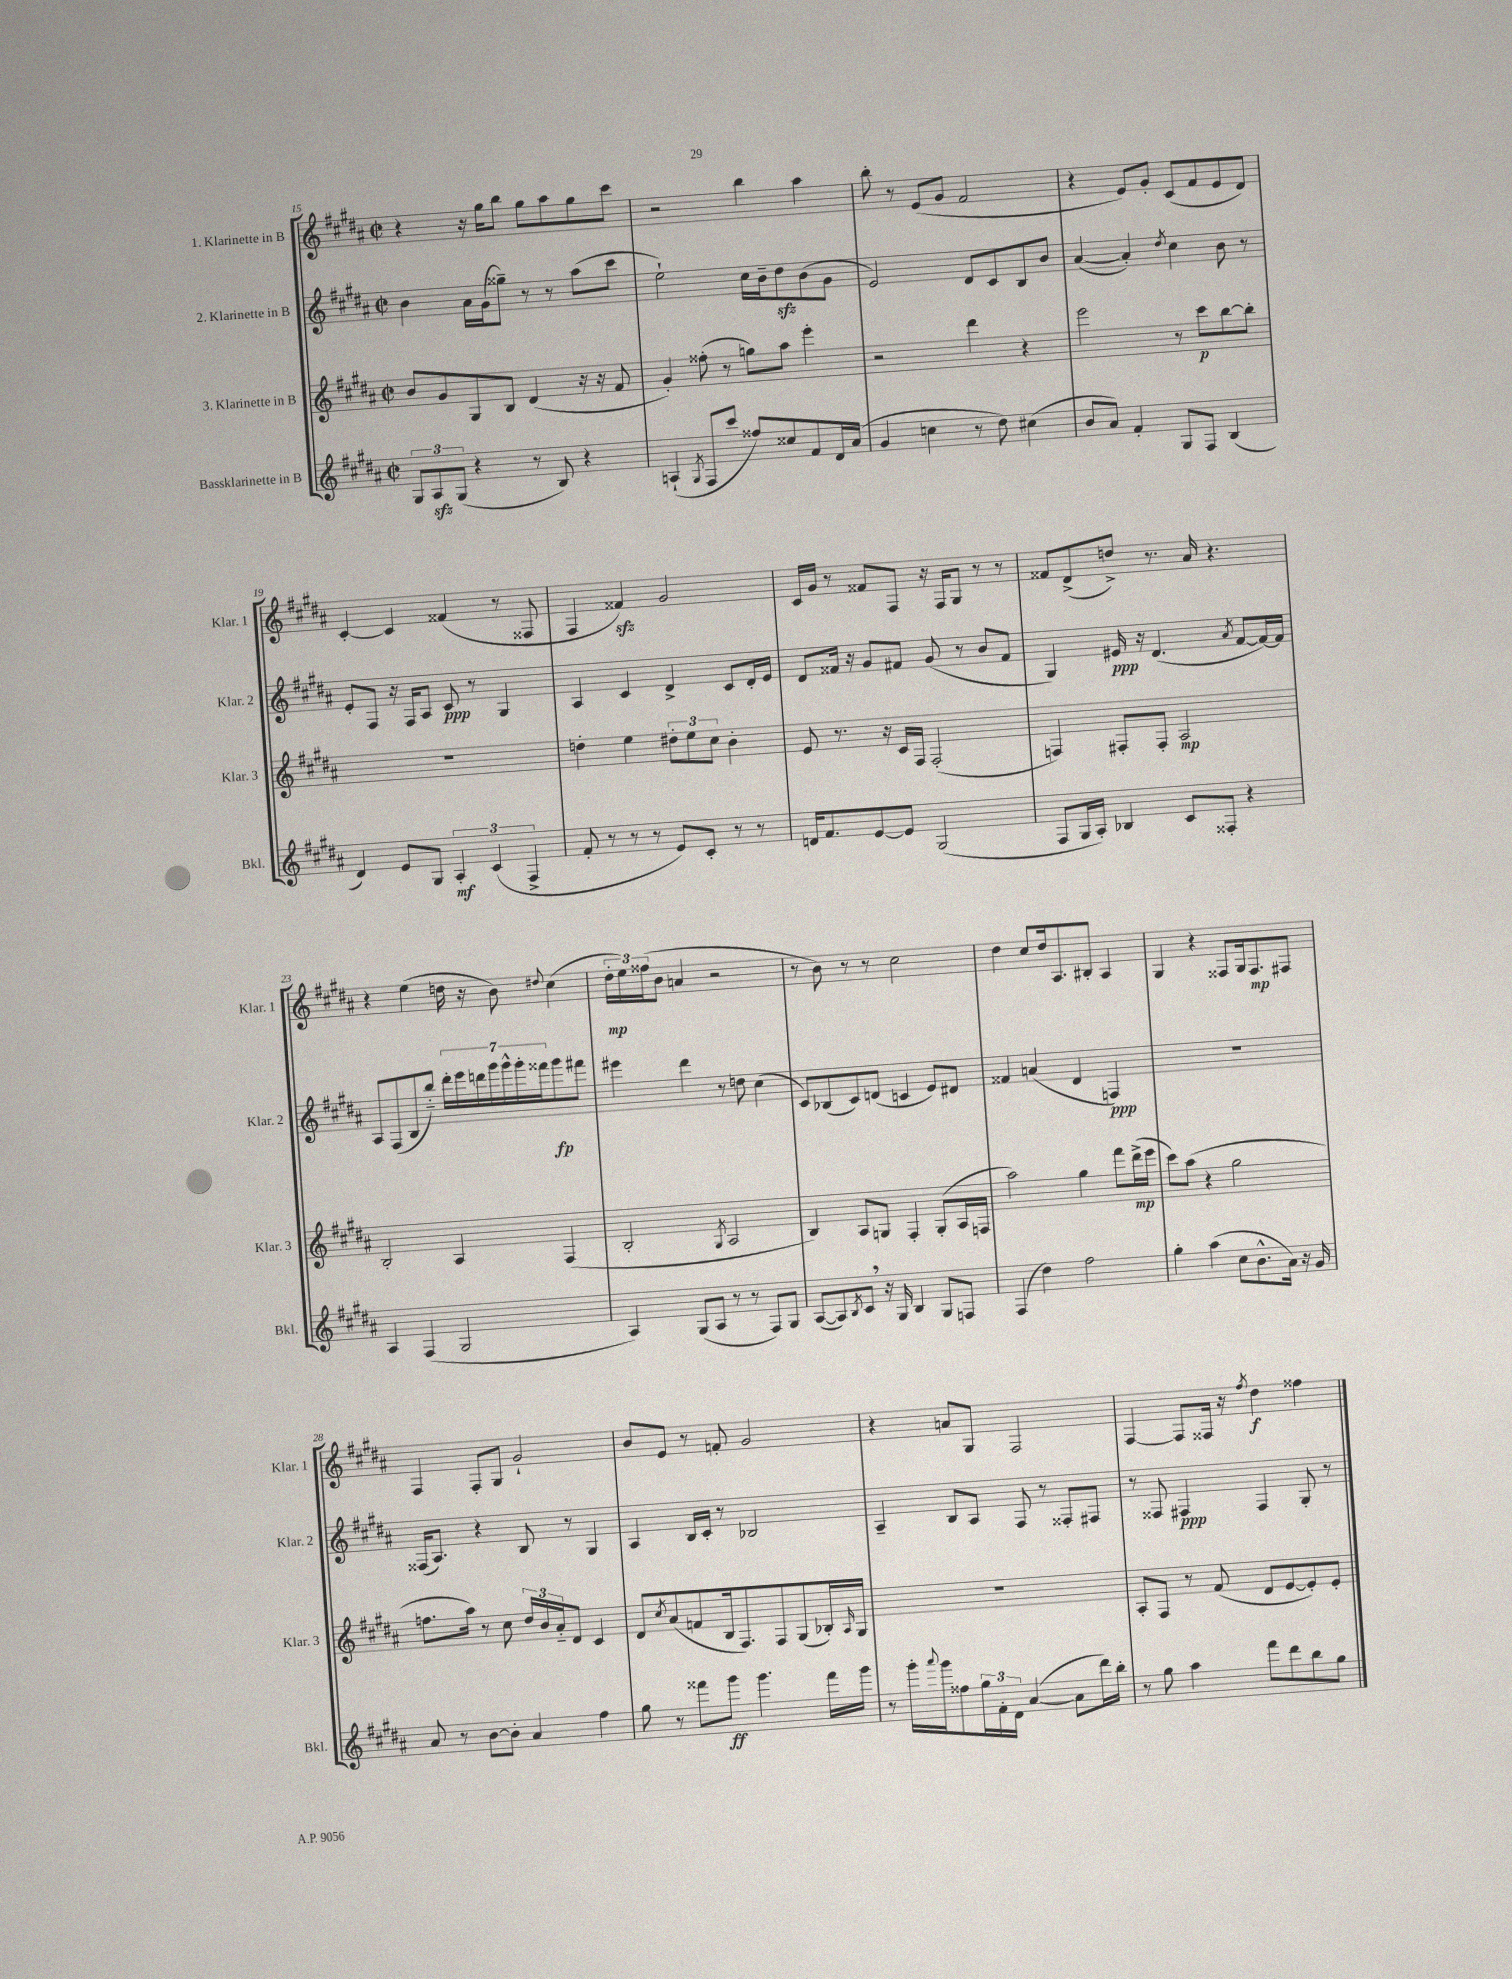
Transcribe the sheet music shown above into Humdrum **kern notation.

**kern	**dynam	**kern	**dynam	**kern	**dynam	**kern	**dynam
*part4	*part4	*part3	*part3	*part2	*part2	*part1	*part1
*staff4	*staff4	*staff3	*staff3	*staff2	*staff2	*staff1	*staff1
*I"Bassklarinette in B	*	*I"3. Klarinette in B	*	*I"2. Klarinette in B	*	*I"1. Klarinette in B	*
*I'Bkl.	*	*I'Klar. 3	*	*I'Klar. 2	*	*I'Klar. 1	*
*clefG2	*	*clefG2	*	*clefG2	*	*clefG2	*
*k[f#c#g#d#a#]	*	*k[f#c#g#d#a#]	*	*k[f#c#g#d#a#]	*	*k[f#c#g#d#a#]	*
*M2/2	*	*M2/2	*	*M2/2	*	*M2/2	*
*met(c|)	*	*met(c|)	*	*met(c|)	*	*met(c|)	*
=15	=15	=15	=15	=15	=15	=15	=15
12G#/L	.	8b/L	.	4b\	.	4r	.
12A#zz/	.	.	.	.	.	.	.
.	.	8g#/	.	.	.	.	.
(12G#/J	.	.	.	.	.	.	.
4r	.	8G#/	.	16a#\LL	.	16r	.
.	.	.	.	(16g#\J	.	16gg#\KL	.
.	.	8B/J	.	8gg##X~\J)	.	8bb\J	.
8r	.	(4d#/	.	8r	.	8gg#\L	.
8B/)	.	.	.	8r	.	8aa#\	.
4r	.	16r	.	(8aa#\L	.	8gg#\	.
.	.	16r	.	.	.	.	.
.	.	8f#/	.	8ccc#\J	.	8ccc#\J	.
=16	=16	=16	=16	=16	=16	=16	=16
(4An`/	.	4g#'/)	.	2ee`\)	.	2r	.
8qG#/	.	.	.	.	.	.	.
8F#/L	.	(8ff##X'\	.	.	.	.	.
8ccc#/J	.	8r	.	.	.	.	.
8ff##X/L)	.	8ggn\L)	.	16cc#\LL	.	4bb\	.
.	.	.	.	16b~\J	.	.	.
8cc##X/	.	8aa#\J	.	8dd#zz\	.	.	.
8f#/	.	4eee'\	.	(8b\	.	4aa#\	.
16d#/L	.	.	.	8g#\J	.	.	.
(16a#/JJ	.	.	.	.	.	.	.
=17	=17	=17	=17	=17	=17	=17	=17
4g#/	.	2r	.	2e/)	.	8bb'\	.
.	.	.	.	.	.	8r	.
4ccn\	.	.	.	.	.	(8e/L	.
.	.	.	.	.	.	8g#/J	.
8r	.	4ddd#\	.	8d#/L	.	2f#/	.
8dd#\)	.	.	.	8c#/	.	.	.
(4cc#X\	.	4r	.	8B/	.	.	.
.	.	.	.	8b/J	.	.	.
=18	=18	=18	=18	=18	=18	=18	=18
8b/L	.	2eee\	.	([4a#/	.	4r	.
8a#/J)	.	.	.	.	.	.	.
4f#'/	.	.	.	4a#'/])	.	8e/L)	.
.	.	.	.	.	.	8g#'/J	.
.	.	.	.	8qdd#/	.	.	.
8G#/L	.	8r	.	4cc#\	.	(8c#/L	.
8F#/J	.	8ccc#\L	p	.	.	8f#/	.
(4B/	.	[8bb\	.	8b\	.	8e/	.
.	.	8bb'\J]	.	8r	.	8d#/J)	.
!!LO:LB:g=z
=19	=19	=19	=19	=19	=19	=19	=19
4d#/)	.	1r	.	8e'/L	.	[4c#'/	.
.	.	.	.	8F#/J	.	.	.
8e/L	.	.	.	16r	.	4c#/]	.
.	.	.	.	16F#/KL	.	.	.
8G#/J	.	.	.	8A#/J	.	.	.
6A#'/	mf	.	.	8c#/	ppp	(4f##X/	.
.	.	.	.	8r	.	.	.
(6c#/	.	.	.	.	.	.	.
.	.	.	.	4G#/	.	8r	.
6F#^/	.	.	.	.	.	.	.
.	.	.	.	.	.	8F##X/	.
=20	=20	=20	=20	=20	=20	=20	=20
8f#'/	.	4ddn'\	.	4A#/	.	4F#/	.
8r	.	.	.	.	.	.	.
8r	.	4ee\	.	4c#/	.	4f##Xzz/)	.
8r	.	.	.	.	.	.	.
8e/L)	.	12dd#X'\L	.	4d#^/	.	2g#/	.
.	.	12ee\	.	.	.	.	.
8c#'/J	.	.	.	.	.	.	.
.	.	12cc#\J	.	.	.	.	.
8r	.	4b'\	.	8c#/L	.	.	.
8r	.	.	.	16d#'/L	.	.	.
.	.	.	.	16e/JJ	.	.	.
=21	=21	=21	=21	=21	=21	=21	=21
16dn/KL	.	8e/	.	8d#/L	.	16c#/LL	.
8.f#/	.	.	.	.	.	16g#/JJ	.
.	.	8.r	.	16f##X/Jk	.	8r	.
.	.	.	.	16r	.	.	.
[8e/	.	.	.	8g#/L	.	8f##X/L	.
.	.	16r	.	.	.	.	.
8e/J]	.	16c#/LL	.	8f#X/J	.	8F#/J	.
.	.	16F#/JJ	.	.	.	.	.
(2G#/	.	(2F#'/	.	(8g#/	.	16r	.
.	.	.	.	.	.	16F#/KL	.
.	.	.	.	8r	.	8G#/J	.
.	.	.	.	8b/L	.	8r	.
.	.	.	.	8f#/J	.	8r	.
=22	=22	=22	=22	=22	=22	=22	=22
8F#/L	.	4Fn/)	.	4G#/)	.	8f##X/L	.
16G#/L	.	.	.	.	.	(8d#^/	.
16A#'/JJ)	.	.	.	.	.	.	.
4B-X/	.	8F#X'/L	.	16e#X/	ppp	8ddn^/J)	.
.	.	.	.	16r	.	.	.
.	.	8F#'/J	.	(4.d#/	.	8.r	.
8c#/L	.	2A#/	mp	.	.	.	.
.	.	.	.	.	.	16a#/	.
8F##X'/J	.	.	.	.	.	4.r	.
.	.	.	.	8qa#/	.	.	.
4r	.	.	.	[8f#/L	.	.	.
.	.	.	.	16f#/L_)	.	.	.
.	.	.	.	16f#/JJ]	.	.	.
!!LO:LB:g=z
=23	=23	=23	=23	=23	=23	=23	=23
4A#/	.	2B'/	.	8A#/L	.	4r	.
.	.	.	.	(8F#/	.	.	.
(4F#/	.	.	.	8B/	.	(4ee\	.
.	.	.	.	8bb/J)	.	.	.
2G#/	.	4A#/	.	28ddd#'\LL	.	16ddn\	.
.	.	.	.	28eee\	.	.	.
.	.	.	.	.	.	16r	.
.	.	.	.	28dddn\	.	.	.
.	.	.	.	28ggg#\	.	.	.
.	.	.	.	.	.	8b\)	.
.	.	.	.	28ggg#^^\	.	.	.
.	.	.	.	28ggg#'\	.	.	.
.	.	.	.	28fff##X\J	.	.	.
.	.	.	.	.	.	8qqdd#X/	.
.	.	(4F#/	.	8ggg#\	fp	(4cc#\	.
.	.	.	.	8fff#X\J	.	.	.
=24	=24	=24	=24	=24	=24	=24	=24
4A#/)	.	2B'/	.	4eee#X\	.	24dd#'\LL	mp
.	.	.	.	.	.	24ee\)	.
.	.	.	.	.	.	(24ff##X\J	.
.	.	.	.	.	.	8b\J	.
(8G#/L	.	.	.	4ddd#\	.	4an/	.
8A#/J	.	.	.	.	.	.	.
.	.	8qG#/	.	.	.	.	.
8r	.	2A#/	.	8r	.	2r	.
8r	.	.	.	8ddn\	.	.	.
8F#/L)	.	.	.	(4cc#\	.	.	.
8G#/J	.	.	.	.	.	.	.
=25	=25	=25	=25	=25	=25	=25	=25
([8A#/L	.	4B/)	.	8c#/L)	.	8r	.
8A#/])	.	.	.	(8B-X/	.	8b\)	.
8qB/	.	.	.	.	.	.	.
8c#,/J	.	8A#/L	.	8c#/)	.	8r	.
16r	.	8Gn/J	.	(8dn/J	.	8r	.
16G#/	.	.	.	.	.	.	.
4B/	.	4F#'/	.	4cn/	.	2cc#\	.
8G#/L	.	(8G'/L	.	8e/L)	.	.	.
8Fn/J	.	16A#/L	.	8d#X/J	.	.	.
.	.	16Fn/JJ	.	.	.	.	.
=26	=26	=26	=26	=26	=26	=26	=26
(4F#/	.	2aa#\)	.	4f##X/	.	4dd#\	.
4dd#\)	.	.	.	(4an/	.	8cc#/L	.
.	.	.	.	.	.	16dd#/k	.
.	.	.	.	.	.	8.A#/	.
2ff#\	.	4gg#\	.	4d#/	.	.	.
.	.	.	.	.	.	8B#X'/J	.
.	.	8fff#\L	.	4Fn/)	ppp	4A#/	.
.	.	(16ddd#^\L	mp	.	.	.	.
.	.	16eee\JJ	.	.	.	.	.
=27	=27	=27	=27	=27	=27	=27	=27
4gg#'\	.	8ccc#\L)	.	1r	.	4G#/	.
.	.	(8aa#\J	.	.	.	.	.
(4aa#\	.	4r	.	.	.	4r	.
8cc#\L	.	2gg#\	.	.	.	8F##X/L	.
8.b^^\	.	.	.	.	.	16G#/k	.
.	.	.	.	.	.	8.F##/	mp
16a#\Jk)	.	.	.	.	.	.	.
16r	.	.	.	.	.	8F#X/J	.
16g#/	.	.	.	.	.	.	.
!!LO:LB:g=z
=28	=28	=28	=28	=28	=28	=28	=28
8a#/	.	8.ffn\L	.	(16F##X/KL	.	4F#/	.
.	.	.	.	8.A#/J)	.	.	.
8r	.	.	.	.	.	.	.
.	.	16aa#\Jk)	.	.	.	.	.
[8b\L	.	8r	.	4r	.	8F#'/L	.
8b'\J]	.	8cc#\	.	.	.	8G#/J	.
4a#/	.	24dd#/LL	.	8B/	.	2g#`/	.
.	.	24b/	.	.	.	.	.
.	.	24a#/J	.	.	.	.	.
.	.	8d#/J	.	8r	.	.	.
4ff#\	.	4c#/	.	4G#/	.	.	.
=29	=29	=29	=29	=29	=29	=29	=29
8gg#\	.	8d#/L	.	4A#/	.	8b/L	.
.	.	8qcc#/	.	.	.	.	.
8r	.	(8a#/	.	.	.	8e/J	.
8fff##X\L	.	8fn/	.	16B/LL	.	8r	.
.	.	.	.	16c#'/JJ	.	.	.
8ggg#\J	ff	16B/k	.	8r	.	8fn'/	.
.	.	8.F#/)	.	.	.	.	.
4.ggg#\	.	.	.	2B-X/	.	2g#/	.
.	.	8F#/	.	.	.	.	.
.	.	(8G#/	.	.	.	.	.
16fff##\LL	.	16B-X'/L)	.	.	.	.	.
.	.	16qqA#/	.	.	.	.	.
16ggg#\JJ	.	16G#/JJ	.	.	.	.	.
=30	=30	=30	=30	=30	=30	=30	=30
8r	.	1r	.	4A#~/	.	4r	.
16ggg#'\LL	.	.	.	.	.	.	.
8qqaaa#/	.	.	.	.	.	.	.
16ggg#\J	.	.	.	.	.	.	.
8ff##X\	.	.	.	8B/L	.	8an/L	.
24gg#\L	.	.	.	8A#/J	.	8G#/J	.
24f#'\	.	.	.	.	.	.	.
24d#\JJ	.	.	.	.	.	.	.
([4a#/	.	.	.	8F#/	.	2F#/	.
.	.	.	.	8r	.	.	.
8a#\L]	.	.	.	8F##X'/L	.	.	.
16ddd#\L)	.	.	.	8F#X/J	.	.	.
16bb'\JJ	.	.	.	.	.	.	.
=31	=31	=31	=31	=31	=31	=31	=31
8r	.	8A#'/L	.	8r	.	[4F#/	.
8gg#\	.	8F#/J	.	8F##X/	.	.	.
4aa#\	.	8r	.	4F#X/	ppp	8F#/L]	.
.	.	(8f#/	.	.	.	16F##X/Jk	.
.	.	.	.	.	.	16r	.
.	.	.	.	.	.	8qff#/	.
8fff#\L	.	8d#/L	.	4F#/	.	4dd#\	f
8ddd#\	.	[8e/	.	.	.	.	.
8bb\	.	8e'/])	.	8G#'/	.	4ff##X\	.
8gg#\J	.	8e'/J	.	8r	.	.	.
==	==	==	==	==	==	==	==
*-	*-	*-	*-	*-	*-	*-	*-
